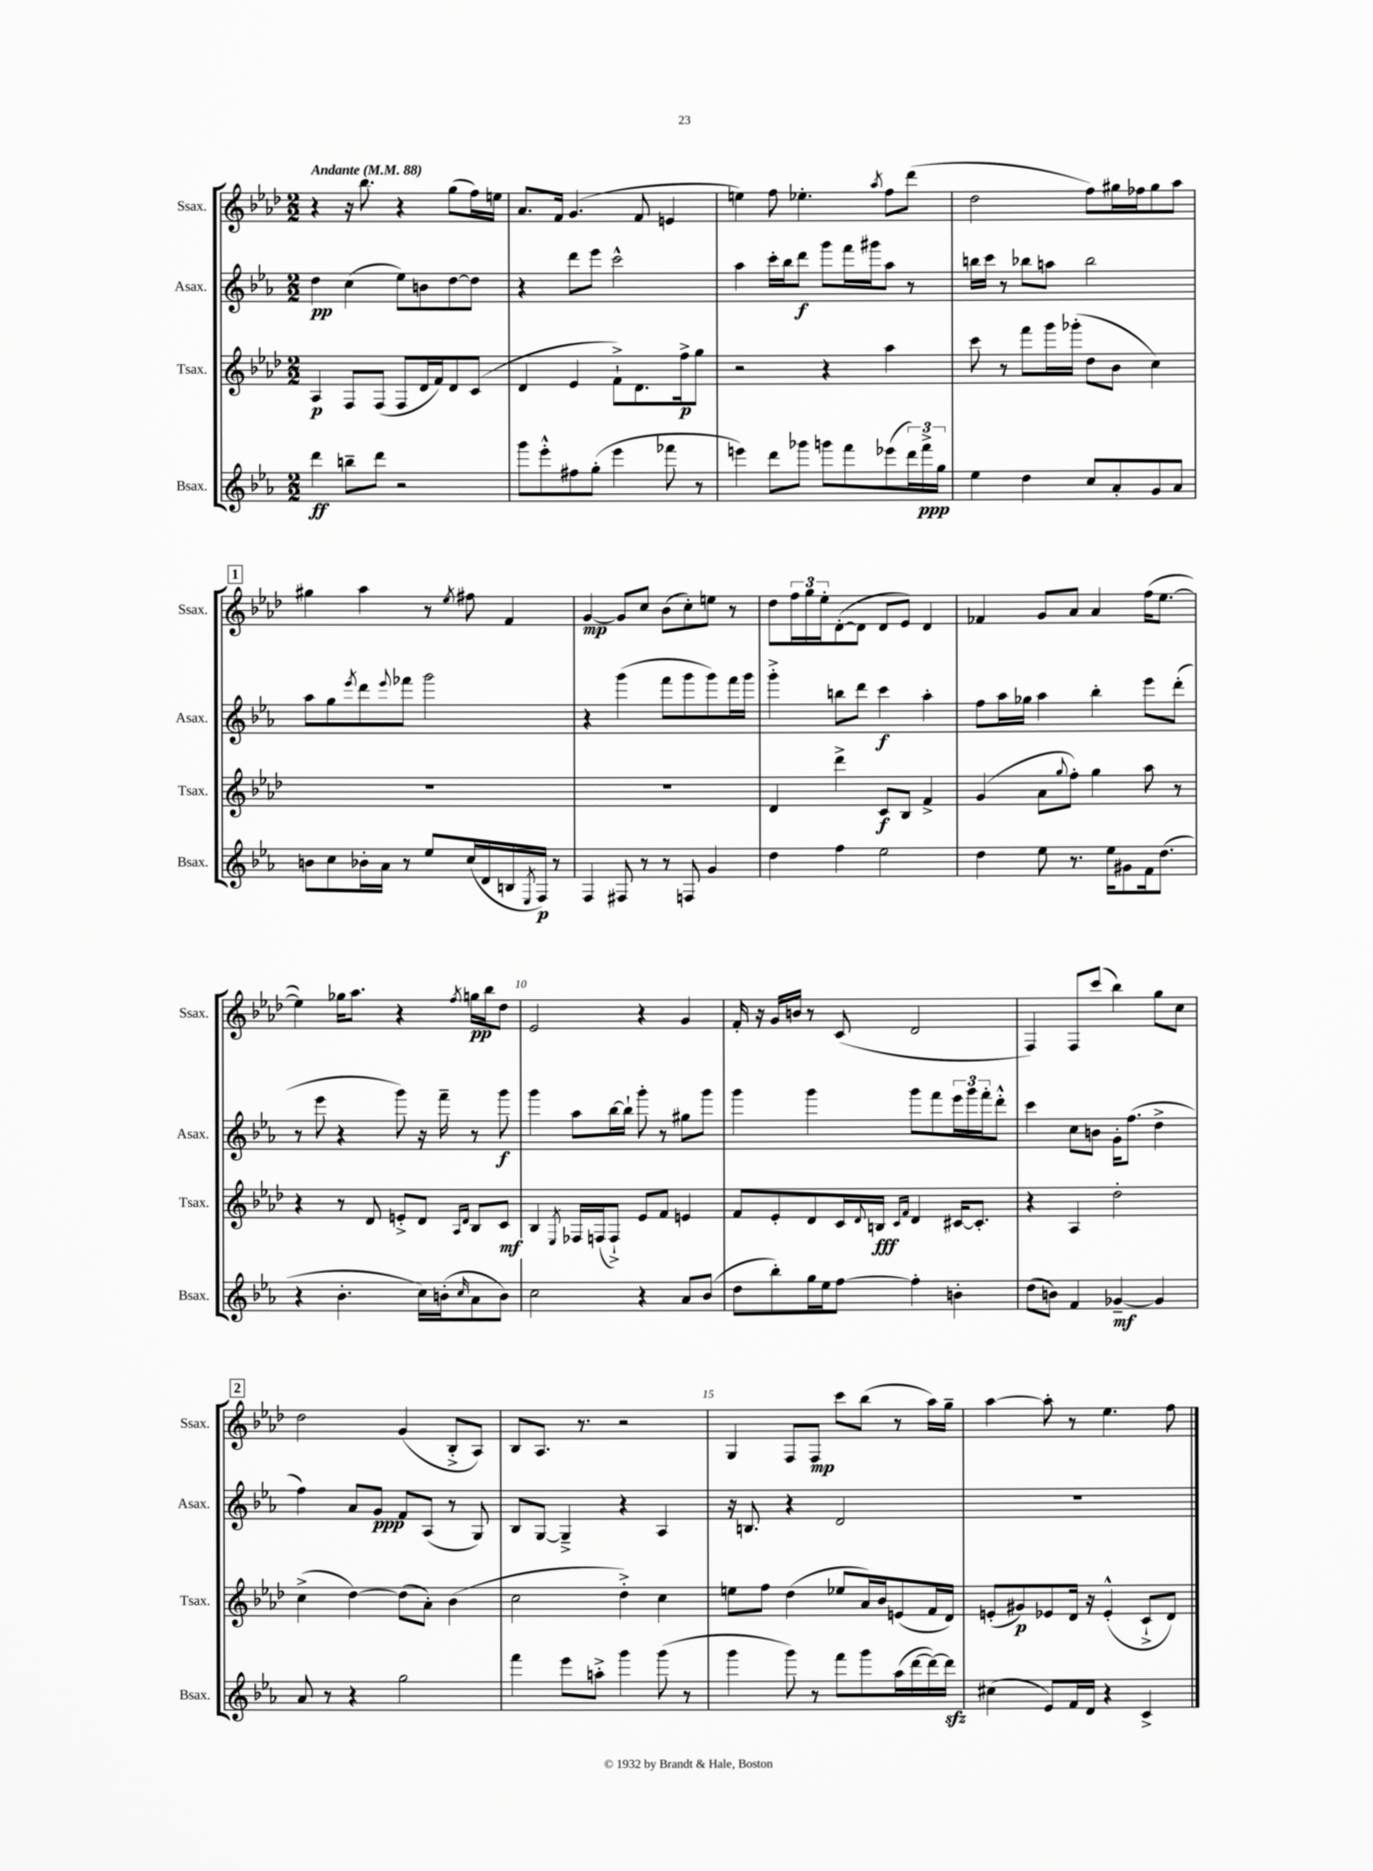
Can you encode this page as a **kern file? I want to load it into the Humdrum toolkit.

**kern	**kern	**kern	**kern
*staff4	*staff3	*staff2	*staff1
*clefG2	*clefG2	*clefG2	*clefG2
*k[b-e-a-]	*k[b-e-a-d-]	*k[b-e-a-]	*k[b-e-a-d-]
*M2/2	*M2/2	*M2/2	*M2/2
*MM88	*MM88	*MM88	*MM88
4ddd	4A-	4dd	4r
8bb~	8F	(4cc	16r
.	.	.	8.bb-
8ddd	(8F	.	.
2r	8F	8ee-)	4r
.	16d-	8b	.
.	16f)	.	.
.	8d-	[8dd	(8gg
.	(8c	8dd]	16ff)
.	.	.	16ee
=	=	=	=
8ggg	4d-	4r	8.a-
8eee-'^^	.	.	.
.	.	.	16f
8ff#	4e-	8ddd	(4.g
(8gg'	.	8eee-	.
4eee-	8f`^)	2ccc^^	.
.	8.d-	.	8f
8fff-	.	.	4e
.	16ff^	.	.
8r	8gg	.	.
=	=	=	=
4eee)	2r	4aa-	4ee)
8ddd	.	16ccc'	8ff
.	.	16bb-	.
8ggg-	.	8ddd	4.ee-'
8ggg	4r	8ggg	.
8fff	.	16fff	.
.	.	16ggg#	.
.	.	.	8qaa-
(8eee-	4aa-	8aa-	8ff
24ddd)	.	8r	(8ddd-
24fff^	.	.	.
24gg	.	.	.
=	=	=	=
4ee-	8ccc	16bb	2dd-
.	.	16ccc	.
.	8r	8r	.
4dd	8fff	8bb-	.
.	16ggg	8aa	.
.	(16ggg-'	.	.
8cc	8dd-	2bb-	8ff)
8a-'	8b-	.	16gg#
.	.	.	16ff-
8g	4cc)	.	8gg#
8a-	.	.	8aa-
=	=	=	=
8b	1r	8aa-	4gg#
8cc	.	8gg	.
.	.	8qeee-	.
16b-'	.	8ddd	4aa-
16a-	.	.	.
.	.	8qqeee-	.
8r	.	8fff-	.
8ee-	.	2ggg	8r
.	.	.	8qee-
(16cc	.	.	8ff#
16d	.	.	.
16B	.	.	4f
8qE-	.	.	.
16F)	.	.	.
8r	.	.	.
=	=	=	=
4F	1r	4r	[4g
8F#	.	(4ggg	8g]
8r	.	.	8cc
8r	.	8fff	(8b-
8F	.	8ggg	8cc')
4g	.	8ggg)	8ee
.	.	16fff	8r
.	.	16ggg	.
=	=	=	=
4dd	4d-	4ggg'^	8dd-
.	.	.	24ff
.	.	.	24gg
.	.	.	24ee-'
4ff	4ddd-^	8bb	([8d-'
.	.	8ddd	8d-]
2ee-	8c	4ccc	8d-
.	8B-	.	8e-)
.	4f^	4aa-'	4d-
=	=	=	=
4dd	(4g	8ff	4f-
.	.	16aa-	.
.	.	16gg-	.
8ee-	8a-	4aa-	8g
.	8qqgg	.	.
8.r	8ff')	.	8a-
.	4gg	4bb-'	4a-
16ee-	.	.	.
8g#	.	.	.
16f	8aa-	8eee-	(16ff
(8.dd	.	.	[8.ee-
.	8r	(8ddd'	.
=	=	=	=
4r	4r	8r	4ee-])
.	.	8eee-	.
4.b-'	8r	4r	16gg-
.	.	.	8.aa-
.	8d-	.	.
.	8e'^	8ggg)	4r
16cc)	8d-	16r	.
(16b'	.	16fff~	.
.	16qqA-	.	.
16qqcc	16qqd-	.	8qff
8a-	8B-	8r	16gg
.	.	.	16bb-
8b)	8c	8ggg	8dd-
=	=	=	=
2cc	4B-	4ggg	2e-
.	8qE-	.	.
.	16F-	8aa-	.
.	(16F	.	.
.	8F`^)	[16bb-	.
.	.	16bb-`]	.
4r	8e-	8ggg'	4r
.	8f	8r	.
8a-	4e	8gg#	4g
(8b-	.	8ggg	.
=	=	=	=
8dd	8f	4ggg	16f'
.	.	.	16r
8bb-')	8e-'	.	16g
.	.	.	16b
16gg	8d-	4ggg	8r
16ee-	.	.	.
[8ff	16c	.	(8c
.	8qqd-	.	.
.	16B	.	.
.	16qqc	.	.
.	16qqf	.	.
4ff']	4d-	8ggg	2d-
.	.	8fff	.
4b'	[16c#	24eee-	.
.	.	24ggg	.
.	8.c#']	.	.
.	.	24fff'	.
.	.	8ddd'^^	.
=	=	=	=
(8dd	4r	4ccc	4F)
8b)	.	.	.
4f	4A-	8cc	8F
.	.	8b	(8ccc
[4g-~	2dd-'	16g'	4bb-)
.	.	(8.ff	.
4g-]	.	4dd^	8gg
.	.	.	8cc
=	=	=	=
8a-	(4cc^	4ff)	2dd-
8r	.	.	.
4r	[4dd-)	8a-	.
.	.	8g	.
2gg	(8dd-]	8f	(4g
.	8a-')	(8A-	.
.	(4b-	8r	8B-'^
.	.	8G)	8A-)
=	=	=	=
4fff	2cc	8B-	8B-
.	.	[8G	8.A-
8eee-	.	4G~^]	.
.	.	.	8.r
8aa'^	.	.	.
4ggg	4dd-'^)	4r	2r
(8ggg	4cc	4A-	.
8r	.	.	.
=	=	=	=
4ggg	8ee	16r	4G
.	.	8.B	.
.	8ff	.	.
8ggg)	(4dd-	4r	8F
8r	.	.	8F
8fff	8ee-	2d	8ccc
8ggg	16a-)	.	(8bb-
.	16b-	.	.
(16aa-	(8e	.	8r
[16ddd	.	.	.
16ddd_)	16f	.	16aa-)
16ddd]	16d-)	.	16gg~
=	=	=	=
(4cc#	(8e'	1r	[4aa-
.	8g#)	.	.
8e-)	8e-	.	8aa-']
16f	16d-	.	8r
16d	16r	.	.
4r	(4e-'^^	.	4.ee-
4c^	8c`^	.	.
.	8d-)	.	8ff
==	==	==	==
*-	*-	*-	*-
